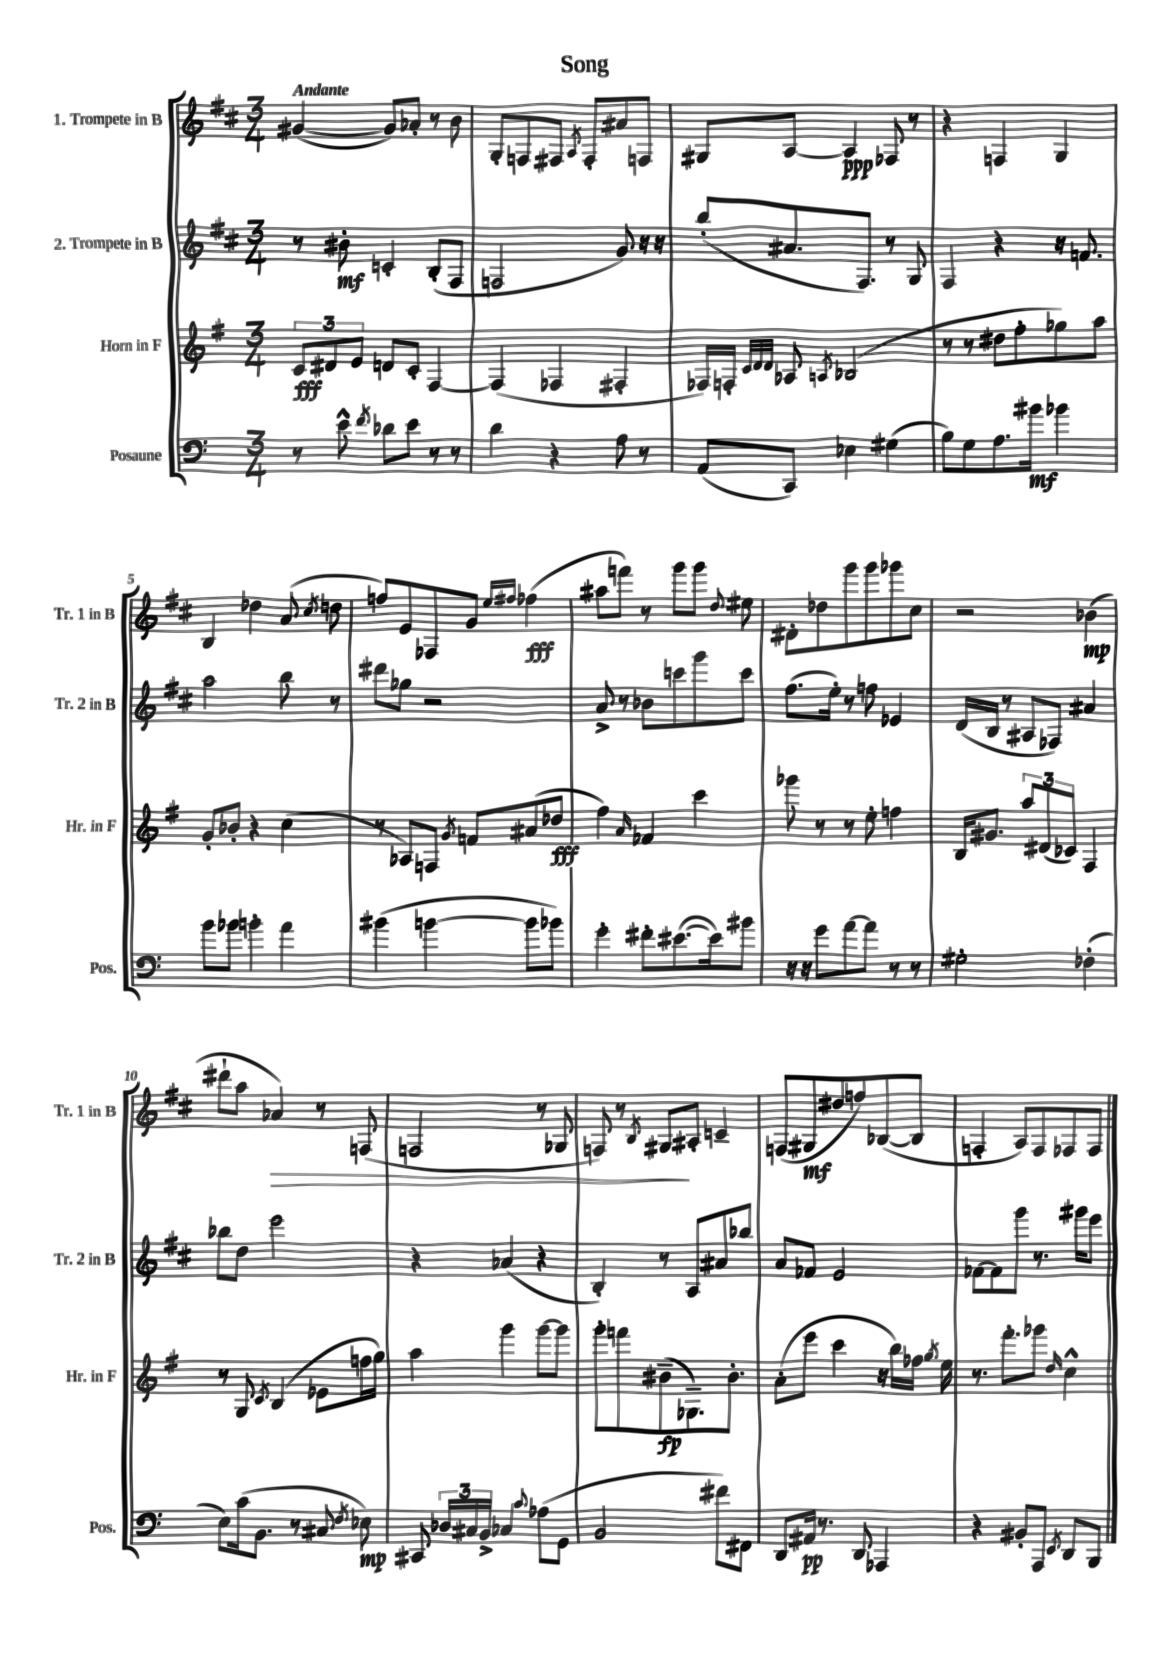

**kern	**kern	**kern	**kern
*staff4	*staff3	*staff2	*staff1
*clefF4	*clefG2	*clefG2	*clefG2
*k[]	*k[f#]	*k[f#c#]	*k[f#c#]
*M3/4	*M3/4	*M3/4	*M3/4
8r	12c	8r	([4g#
.	12d#	.	.
8e^^	.	8b#'	.
.	12e	.	.
8qf	.	.	.
8d-	8d	4c'	8g#])
8e	8c'	.	8a-'
8r	[4F#	(8B'	8r
8r	.	8F#	8b
=	=	=	=
4d	(4F#]	2F	8G'
.	.	.	8F
4r	4F-	.	8F#
.	.	.	8qA
.	.	.	8F#'
8A	4F#'	8g)	8a#
8r	.	16r	8F
.	.	16r	.
=	=	=	=
(8AA	16F-)	(8bb'	8G#
.	16F'	.	.
.	32qqc	.	.
.	32qqd	.	.
.	32qqd	.	.
8CC)	8A-	8.a#	[8A
.	8qA	.	.
4E-	(2B-	.	4A]
.	.	8.F#)	.
(4G#	.	8r	8F-
.	.	8G	8r
=	=	=	=
8B)	8r	4F#	4r
8G	8r	.	.
8.A	8dd#	4r	4F
.	8ff#'	.	.
16b#	.	.	.
4b-	8gg-)	16r	4G
.	.	8.f	.
.	8aa	.	.
=	=	=	=
8b	8g'	2aa	4B
8b-	8b-'	.	.
4b'	4r	.	4dd-
4a	(4cc	8bb	(8a
.	.	.	8qcc#
.	.	8r	8dd
=	=	=	=
(4b#	8r	8ddd#	8ff)
.	8A-)	8gg-	8e
[4b	8F	2r	8F-
.	8qg	.	.
.	8f	.	8g
.	.	.	16qqee
.	.	.	16qqff#
8b]	(8a#	.	(4ff-
8b-)	8dd-	.	.
=	=	=	=
4g'	4ff#)	8a^	8aa#
.	.	8r	8fff)
.	16qqa	.	.
8f#'	4f-	8b-	8r
([8.e#	.	8ccc	8ggg
.	4ccc	8ggg	8ggg
16e#])	.	.	.
.	.	.	8qqdd
8b#	.	8ccc	8ee#
=	=	=	=
16r	8ggg-	(8.ff#	8d#'
16r	.	.	.
8g	8r	.	8dd-
.	.	16ee')	.
[8a	8r	8r	8ggg
8a]	8ee'	8ff	8ggg
8r	4ff	4e-	8ggg-
8r	.	.	8cc#
=	=	=	=
2G#'	16B	(16d	2r
.	8.g#	16B	.
.	.	8r	.
.	12aa	8A#	.
.	(12d#	.	.
.	.	8F-)	.
.	12c-)	.	.
(4F-'	4F#	4a#	(4b-
=	=	=	=
8E)	8r	8bb-	8ddd#`
(16c	8G	8dd	8aa
8.BB	.	.	.
.	8qc	.	.
.	(4B	2eee	4a-)
8r	.	.	.
8C#	8e-	.	8r
8qF	.	.	.
8E-)	16ff	.	(8F
.	16gg)	.	.
=	=	=	=
8CC#	4aa	4r	2F
24D-	.	.	.
24C#	.	.	.
24BB^	.	.	.
4C-	4ggg	(4a-	.
8qqc	.	.	.
(8A-	[8ggg	4r	8r
8GG	8ggg]	.	8G-
=	=	=	=
2BB	8ggg'	4B')	8F)
.	8fff	.	8r
.	.	.	8qB
.	(8b#~	8r	8G#
.	8.G-~)	8A	8A#'
8f#)	.	8a#	4c~
.	8.b#'	.	.
8FF#	.	8bb-	.
=	=	=	=
8DD	(8a'	8a	(8F
16AA#	8eee	8f-	8G#
8.r	.	.	.
.	4ccc	2e	8dd#
8DD	.	.	8ff)
4AAA-	16r	.	([8B-
.	16bb)	.	.
.	16ff-	.	8B-]
.	8qgg	.	.
.	16ee	.	.
=	=	=	=
4r	8.r	[8f-	4F'
.	.	8f-]	.
.	8.fff#'	.	.
8BB#'	.	8ggg	8A)
8AAA	8ggg-	8.r	8F
8qEE	16qqdd	.	.
8DD	4cc^^	.	8F-
.	.	16ggg#	.
8BBB	.	8eee	8F-
==	==	==	==
*-	*-	*-	*-
